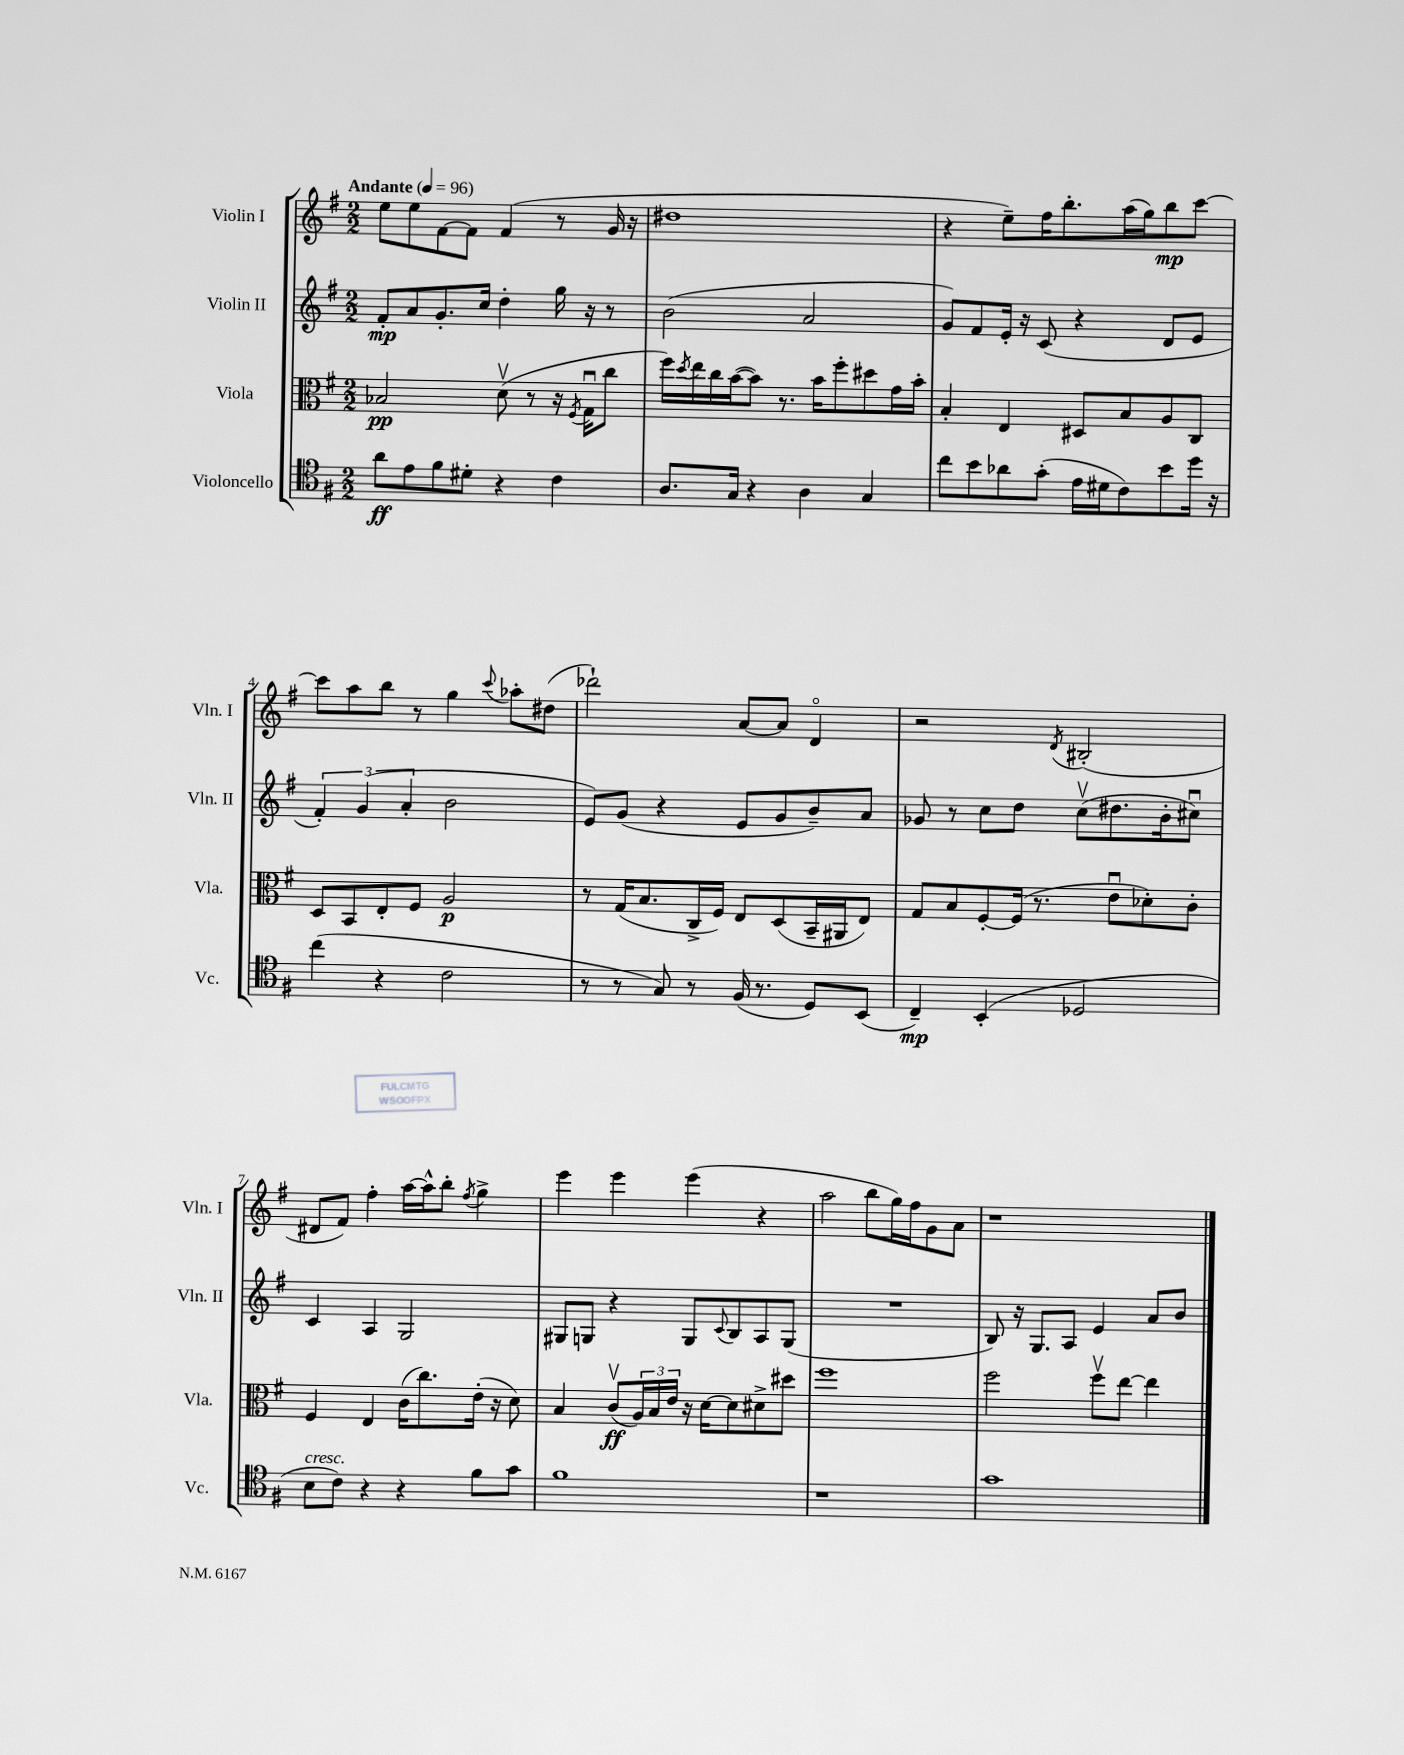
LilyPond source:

<<
\new StaffGroup <<
\new Staff = "s0" \with { instrumentName = "Violin I" shortInstrumentName = "Vln. I" } {
    \clef treble \key g \major \numericTimeSignature \time 2/2 \tempo "Andante" 4 = 96
    e''8 e''8 fis'8~ fis'8 fis'4( r8 g'16 r16 |
    dis''1 |
    r4 e''8--) fis''16 b''8.-. a''16( g''16) b''8\mp c'''8~ |
    c'''8 a''8 b''8 r8 g''4 \appoggiatura { c'''8 } aes''8-. dis''8( |
    des'''2-!) a'8~ a'8 d'4\flageolet |
    r2 \acciaccatura { d'8 } bis2-.( |
    dis'8 fis'8) fis''4-. a''16~ a''16-^ b''8-. \acciaccatura { fis''8 } g''4-> |
    e'''4 e'''4 e'''4( r4 |
    a''2 b''8 g''16) fis''16 g'8 a'8 |
    r1 \bar "|." |
}
\new Staff = "s1" \with { instrumentName = "Violin II" shortInstrumentName = "Vln. II" } {
    \clef treble \key g \major \numericTimeSignature \time 2/2
    fis'8-.\mp a'8 g'8.-. c''16 d''4-. g''16 r16 r8 |
    b'2( a'2 |
    g'8) fis'8 e'16-. r16 c'8( r4 d'8 e'8 |
    \tuplet 3/2 { fis'4-.) g'4( a'4-. } b'2 |
    e'8) g'8( r4 e'8 g'8 b'8--) a'8 |
    ges'8 r8 c''8 d''8 c''8\upbow( dis''8. b'16-. cis''8\downbow) |
    c'4 a4 g2 |
    gis8 g8 r4 g8 \appoggiatura { c'8 } b8 a8 g8( |
    R1 |
    b8) r16 g8. a8 e'4 a'8 b'8 \bar "|." |
}
\new Staff = "s2" \with { instrumentName = "Viola" shortInstrumentName = "Vla." } {
    \clef alto \key g \major \numericTimeSignature \time 2/2
    bes2\pp d'8\upbow( r8 r16 \acciaccatura { fis8 } g16\downbow c''8 |
    fis''16) \acciaccatura { d''8 } e''16 c''16 b'16~( b'8) r8. b'16 fis''8-. dis''8 g'16 b'16-. |
    b4-. e4 dis8 b8 a8 c8 |
    d8 b,8 e8-. fis8 a2\p |
    r8 g16( b8. c16-> fis16) e8 d8( b,16-- ais,16 e8) |
    g8 b8 fis8~-. fis16( r8. e'8\downbow des'8-.) c'8-. |
    fis4 e4 c'16( c''8.) e'16-.( r16 d'8) |
    b4 c'8\upbow\ff( \tuplet 3/2 { a16) b16 e'16 } r16 d'16~ d'8 dis'8-> dis''8 |
    fis''1 |
    fis''2 fis''8\upbow e''8~ e''4 \bar "|." |
}
\new Staff = "s3" \with { instrumentName = "Violoncello" shortInstrumentName = "Vc." } {
    \clef tenor \key g \major \numericTimeSignature \time 2/2
    a'8\ff e'8 fis'8 dis'8-. r4 c'4 |
    a8. g16 r4 a4 g4 |
    c''8 b'8 aes'8 g'8-.( e'16 dis'16 c'8) b'8 d''16 r16 |
    c''4( r4 c'2 |
    r8 r8 g8) r8 fis16( r8. d8) b,8( |
    c4--\mp) b,4-.( des2 |
    b8^\markup { \italic "cresc." } c'8) r4 r4 fis'8 g'8 |
    fis'1 |
    r1 |
    g'1 \bar "|." |
}
>>
>>
